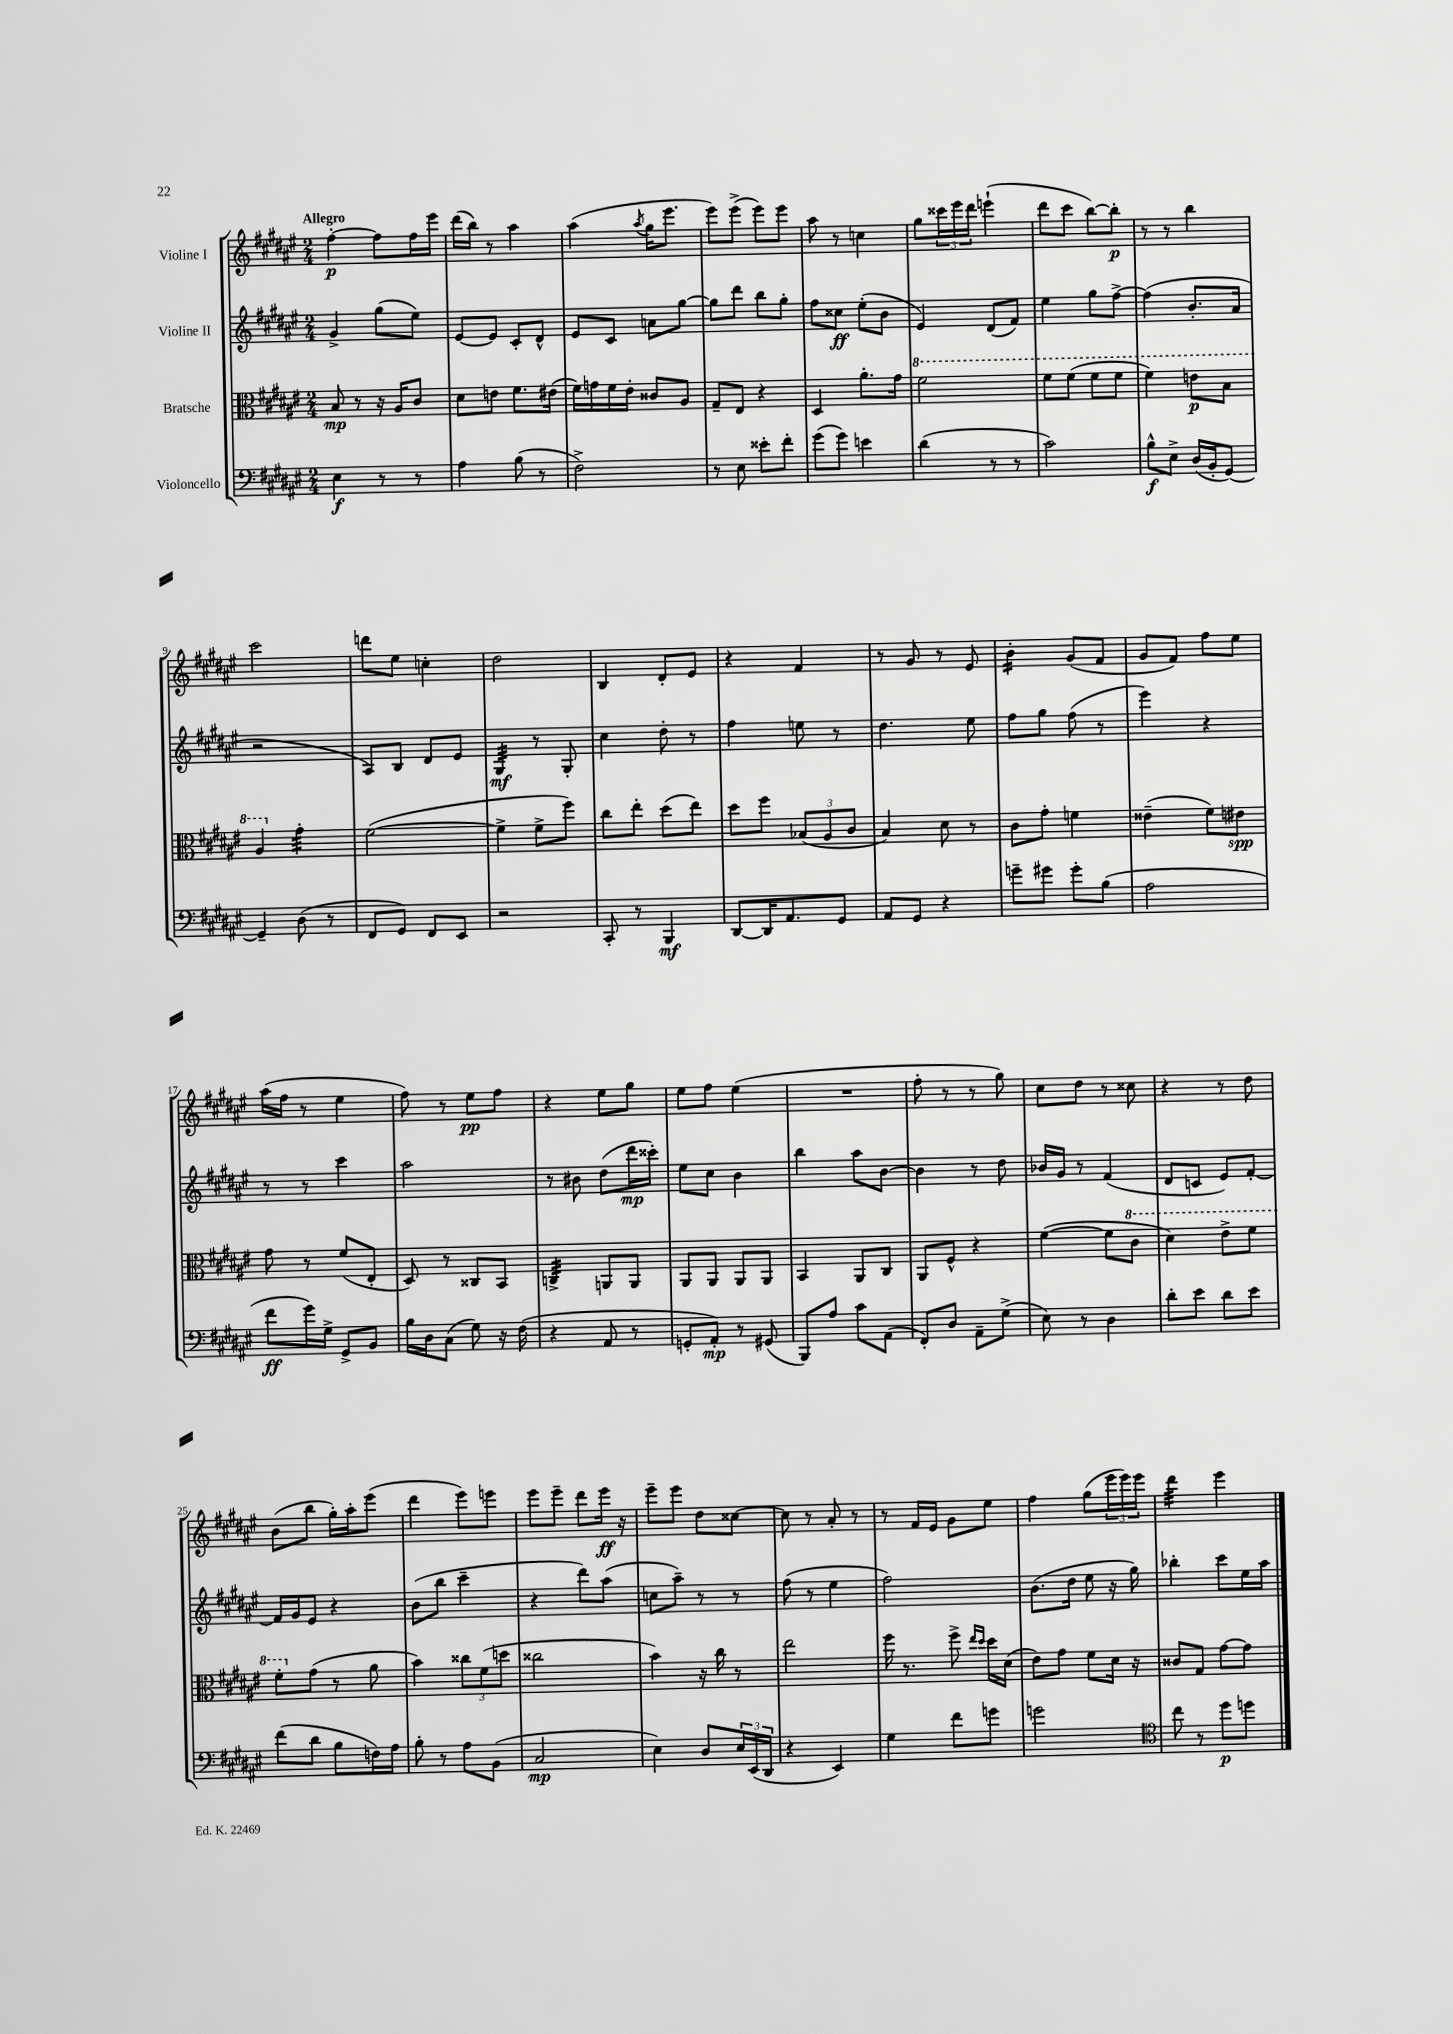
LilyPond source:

<<
\new StaffGroup <<
\new Staff = "s0" \with { instrumentName = "Violine I" } {
    \clef treble \key fis \major \numericTimeSignature \time 2/4 \tempo "Allegro"
    fis''4~-.\p fis''8 fis''16 eis'''16 |
    dis'''16( b''16) r8 ais''4 |
    ais''4( \acciaccatura { ais''8 } gis''16 eis'''8. |
    eis'''8) eis'''8->( eis'''8) eis'''8 |
    ais''8 r8 c''4 |
    gis''8 \tuplet 3/2 { cisis'''16 eis'''16 dis'''16 } e'''4-!( |
    dis'''8 cis'''8 b''8~) b''8-.\p |
    r8 r8 b''4 |
    cis'''2 |
    d'''8 eis''8 c''4-. |
    dis''2 |
    b4 dis'8-. eis'8 |
    r4 fis'4 |
    r8 gis'8 r8 eis'8 |
    b'4:16-. gis'8( fis'8 |
    gis'8 fis'8) fis''8 eis''8 |
    ais''16( fis''16 r8 eis''4 |
    fis''8) r8 eis''8\pp fis''8 |
    r4 eis''8 gis''8 |
    eis''8 fis''8 eis''4( |
    R2 |
    fis''8-. r8 r8 gis''8) |
    cis''8 dis''8 r8 cisis''8 |
    r4 r8 dis''8 |
    b'8( b''8 gis''16-.) ais''16-. eis'''8( |
    dis'''4 eis'''8) e'''8 |
    eis'''8 eis'''8-- dis'''8 eis'''16\ff r16 |
    eis'''8-- eis'''8 dis''8 cisis''8~ |
    cisis''8 r8 ais'8-. r8 |
    r8 fis'16 eis'16 gis'8 eis''8 |
    fis''4 gis''8( \tuplet 3/2 { eis'''16 eis'''16) eis'''16 } |
    dis'''4:32 eis'''4 \bar "|." |
}
\new Staff = "s1" \with { instrumentName = "Violine II" } {
    \clef treble \key fis \major \numericTimeSignature \time 2/4
    gis'4-> gis''8( eis''8) |
    eis'8~ eis'8 cis'8-. dis'8-^ |
    eis'8 cis'8 a'8 gis''8~ |
    gis''8 dis'''8 b''8 gis''8-. |
    fis''8 cisis''8\ff eis''8-.( b'8 |
    eis'4) dis'8( fis'8) |
    eis''4 gis''8 fis''8~-> |
    fis''4( b'8.-. ais'16 |
    r2 |
    ais8) b8 dis'8 eis'8 |
    gis4:32\mf r8 gis8-. |
    cis''4 dis''8-. r8 |
    fis''4 e''8 r8 |
    dis''4. eis''8 |
    fis''8 gis''8 fis''8( r8 |
    eis'''4) r4 |
    r8 r8 cis'''4 |
    ais''2 |
    r8 bis'8 dis''8( dis'''16\mp cisis'''16-.) |
    eis''8 cis''8 b'4 |
    b''4 ais''8 b'8~ |
    b'4 r8 dis''8 |
    bes'16 gis'16 r8 fis'4( |
    dis'8 c'8 eis'8) fis'8~-. |
    fis'16 gis'16 eis'8 r4 |
    b'8( b''8 cis'''4-- |
    r4 dis'''8) ais''8( |
    c''8 ais''8--) r8 r8 |
    fis''8( r8 eis''4 |
    fis''2) |
    b'8.( dis''16 eis''8 r16 gis''16) |
    bes''4-. cis'''8 eis''16 ais''16 \bar "|." |
}
\new Staff = "s2" \with { instrumentName = "Bratsche" } {
    \clef alto \key fis \major \numericTimeSignature \time 2/4
    b8\mp r8 r16 ais16 cis'8 |
    dis'8 e'8 fis'8. eis'16( |
    fis'16) g'16 fis'16 eis'16-. cisis'8 ais8 |
    gis8-- eis8 r4 |
    dis4 ais'8.-. gis'16 |
    \ottava #1 fis''2 |
    fis''8 fis''8( fis''8 fis''8 |
    fis''4) e''8\p b'8 |
    ais'4 \ottava #0 gis'4:32-. |
    fis'2~( |
    fis'4-> fis'8-> fis''8) |
    cis''8 eis''8-. dis''8( eis''8) |
    dis''8 fis''8 \tuplet 3/2 { bes8( ais8 cis'8 } |
    b4) dis'8 r8 |
    cis'8 gis'8-. f'4 |
    eisis'4--( fis'8) eis'8\spp |
    gis'8 r8 fis'8( eis8-. |
    dis8) r8 cisis8 b,8 |
    c4:32-> a,8 a,8 |
    ais,8 ais,8 ais,8 ais,8 |
    b,4 ais,8 cis8 |
    ais,8 fis8-^ r4 |
    fis'4~( fis'8 \ottava #1 cis''8 |
    dis''4) eis''8-> fis''8 |
    fis''8-. \ottava #0 gis'8( r8 ais'8 |
    b'4) \tuplet 3/2 { cisis''8 fis'8( d''8 } |
    cisis''2 |
    b'4) r16 cis''16 r8 |
    eis''2 |
    fis''16 r8. fis''8-> \grace { eis''16 dis''16 } dis''16 dis'16( |
    eis'8) gis'8 fis'8 dis'16 r16 |
    cisis'8 gis8 gis'8~ gis'8 \bar "|." |
}
\new Staff = "s3" \with { instrumentName = "Violoncello" } {
    \clef bass \key fis \major \numericTimeSignature \time 2/4
    eis4\f r8 r8 |
    ais4 b8( r8 |
    fis2->) |
    r8 eis8 eisis'8-. fis'8-. |
    gis'8( gis'8) e'4 |
    dis'4( r8 r8 |
    cis'2) |
    b8-^\f eis8-> dis16( b,16-. gis,8~) |
    gis,4-- dis8( r8 |
    fis,8 gis,8) fis,8 eis,8 |
    r2 |
    cis,8-. r8 b,,4\mf |
    dis,8~ dis,16 ais,8. gis,8 |
    ais,8 gis,8 r4 |
    g'8-- gis'8 gis'8-. b8( |
    ais2 |
    fis'8\ff gis'16) gis16-> gis,8-> b,8 |
    b16 dis16 cis8( gis8) r16 fis16( |
    r4 ais,8 r8 |
    g,8-. ais,8-.\mp) r8 gis,8( |
    b,,8) ais8 cis'8 ais,8( |
    fis,8-.) dis8 ais,8-- gis8->( |
    eis8) r8 dis4 |
    dis'8-. eis'8 dis'8 eis'8 |
    fis'8( dis'8 b8 f16) ais16 |
    b8-. r8 ais8 b,8( |
    cis2\mp |
    eis4) dis8 \tuplet 3/2 { eis16 eis,16( dis,16 } |
    r4 eis,4) |
    gis4 fis'8 g'8 |
    g'2 |
    \clef tenor cis''8 r8 dis''8\p d''8 \bar "|." |
}
>>
>>
